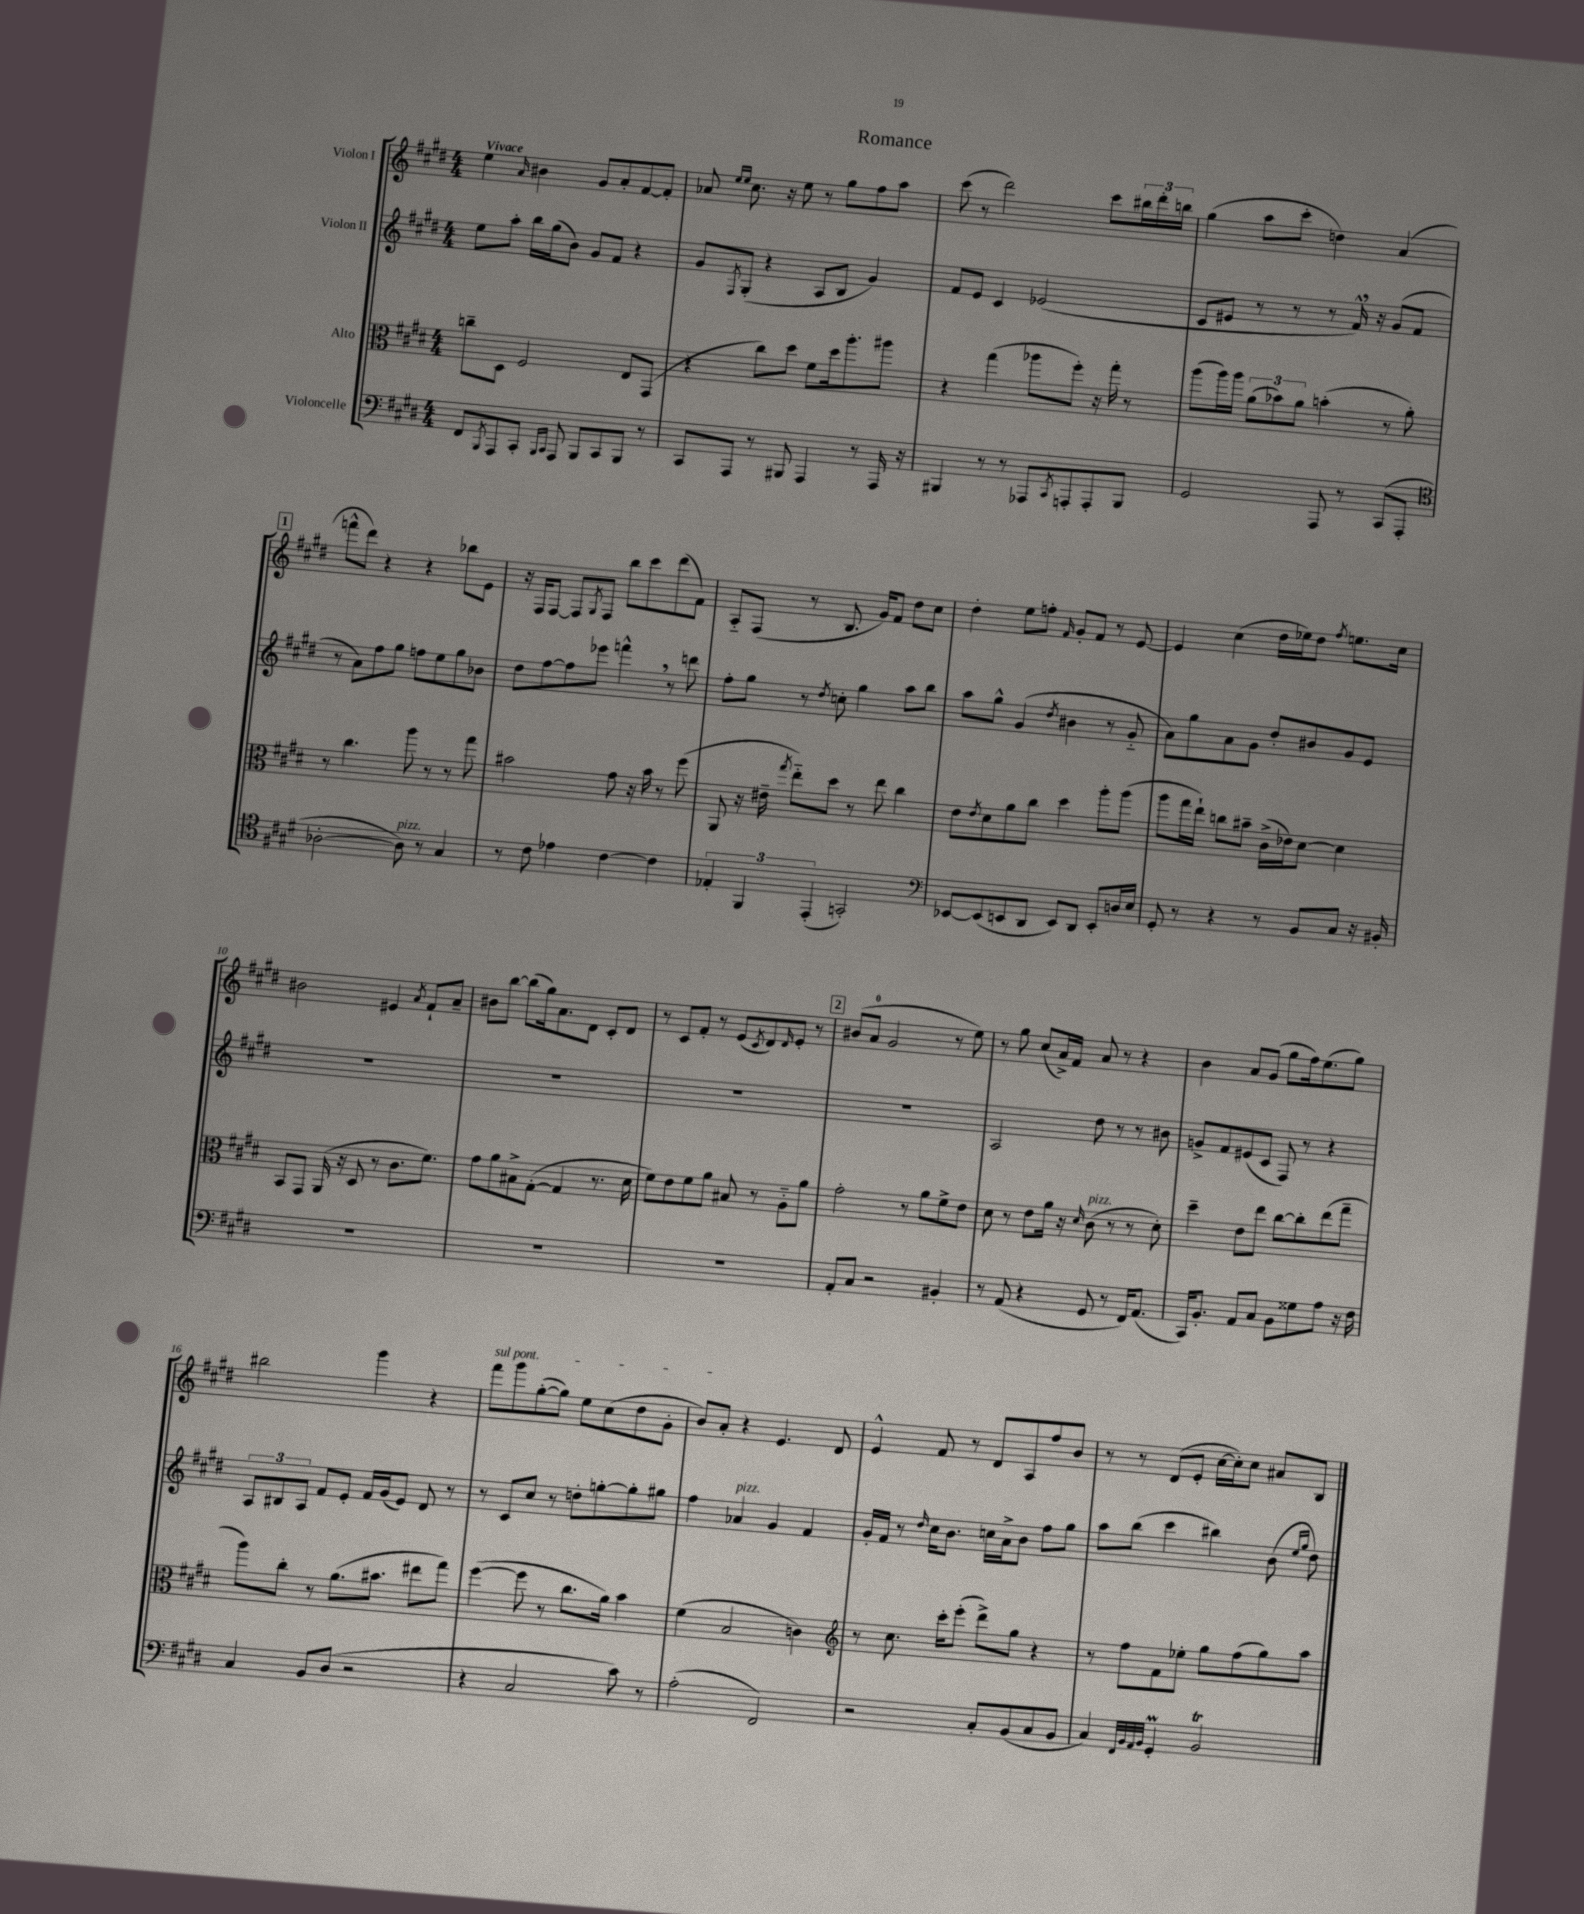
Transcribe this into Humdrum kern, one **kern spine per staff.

**kern	**kern	**kern	**kern
*staff4	*staff3	*staff2	*staff1
*clefF4	*clefC3	*clefG2	*clefG2
*k[f#c#g#d#]	*k[f#c#g#d#]	*k[f#c#g#d#]	*k[f#c#g#d#]
*M4/4	*M4/4	*M4/4	*M4/4
8FF#/L	8cc~\L	8ee\L	4ee\
8qBBB/	.	.	.
8AAA/	8D#\J	8aa'\J	.
.	.	.	16qqa/
8CC#'/J	2F#/	16bb\LL	4b#\
.	.	(16gg#\J	.
16qqBBB/LL	.	.	.
16qqCC#/JJ	.	.	.
8AAA/	.	8b\J)	.
8BBB/L	.	8g#/L	8g#/L
8CC#/	.	8f#/J	8a'/
8BBB/J	8E/L	4r	[8f#/
8r	(8GG#/J	.	8f#'/]J
=	=	=	=
8CC#/L	4r	8g#/L	8a-/
.	.	.	16qqee/LL
.	.	8qF#/	16qqee/JJ
8AAA/J	.	(8G#'/J	8.cc#\
8r	8cc#\L)	4r	.
.	.	.	16r
8BBB#/	8dd#\J	.	8ee\
4AAA/	8f#\L	8A/L	8r
.	16dd#\k	8B/J	8gg#\L
.	8.aa'\	.	.
8r	.	4g#/)	8ff#\
16AAA/	8aa#\J	.	8aa\J
16r	.	.	.
=	=	=	=
4BBB#/	4r	8f#/L	(8ccc#\
.	.	8e/J	8r
8r	(4gg#\	4c#/	2ddd#\)
8r	.	.	.
8AAA-/L	8aa-\L	(2e-/	.
8qCC#/	.	.	.
8AAA'/	8ff#'\J)	.	.
8AAA'/	16r	.	8ccc#\L
.	16gg#'\	.	.
8BBB#/J	8r	.	24bb#\L
.	.	.	24ddd#'\
.	.	.	24bb\JJ
=	=	=	=
2GG#/	(8aa\L	8c#/L	(4gg#\
.	16aa\L)	8e#/J	.
.	16aa\JJ	.	.
.	(12a\L	8r	8aa\L
.	12b-\)	.	.
.	.	8r	8ccc#'\J
.	12a\J	.	.
8AAA/	(4b'\	8r	4dd\)
8r	.	16f#^^/)	.
.	.	16r	.
(8CC#/L	8r	(8g#/L	(4a/
8AAA'/J	8a'\)	8f#/J	.
=	=	=	=
*clefC4	*	*	*
[2A-'\	8r	8r	8fff^^\L
.	4.cc#\	8a\L)	8ddd#\J)
.	.	8ff#\	4r
.	.	8gg#\J	.
8A-\])	8aa\	8ff\L	4r
8r	8r	8ee\	.
4G#/	8r	8gg#\	8bb-\L
.	8gg#\	8b-\J	8e\J
=	=	=	=
8r	2b#\	8dd#\L	16r
.	.	.	16F#/LK
8c#\	.	[8ff#\	[8F#/J
4e-\	.	8ff#\]	8F#/]L
.	.	.	8qG#/
.	.	8eee-\J	8F#/J
[4c#\	8g#\	4fff^^\	8bb\L
.	16r	.	8ccc#\
.	16b#\	.	.
4c#\]	8r	8r	(8ddd#\
.	(8ff#\	8ddd\	8f#\J)
=	=	=	=
6E-'/	8AA/	8ff#'\L	8A'~/L
.	16r	8gg#\J	(8F#/J
6FF#/	.	.	.
.	16e#~\	.	.
.	8qgg#/	.	.
.	8ee'~\L)	8r	8r
(6EE'/	.	.	.
.	.	8qdd#/	.
.	8dd#\J	8cc'\	8.B/
2GG'/)	8r	4gg#\	.
.	.	.	16g#/LK)
.	8ee\	.	8f#/J
.	4cc#\	8aa\L	8dd#\L
.	.	8bb\J	8cc#\J
=	=	=	=
*clefF4	*	*	*
[8EE-/L	8e\L	8aa\L	4dd#'\
.	8qe/	.	.
(8EE-/]	8d#\	8gg#^^\J	.
8EE/	8a\	(4g#/	8ee\L
8DD#/J	8cc#\J	.	8ff'\J
.	.	8qdd#/	16qqf#/
8EE/L)	4dd#\	4b#\	8g#'/L
8DD#/J	.	.	8f#/J
8EE'/L	8aa'\L	8r	8r
16D/L	(8aa\J	8g#'~/	[8e/
16E/JJ	.	.	.
=	=	=	=
8GG#'/	8aa\L	8a\L)	4e/]
8r	16gg#\L	8gg#\	.
.	16ee`\JJ)	.	.
4r	8cc\L	8a\	(4cc#\
.	8b#~\J	8g#\J	.
8r	(16c#^\LL	8dd#'/L	16dd#\LL
.	16e-\J)	.	16ee-\J)
8BB/L	[8d#\J	8b#/	8dd#\J
.	.	.	8qff#/
8C#/J	4d#\]	8g#/	8.ee\L
16r	.	8e/J	.
16BB#'/	.	.	16cc#\Jk
=	=	=	=
1r	8BB/L	1r	2b#\
.	8GG#/J	.	.
.	(16AA/	.	.
.	16r	.	.
.	8D#/	.	.
.	8r	.	4e#/
.	8.c#\L	.	.
.	.	.	8qa/
.	.	.	8f#`/L
.	8.f#\J)	.	.
.	.	.	8a~/J
=	=	=	=
1r	8g#\L	1r	8b#\L
.	8a\	.	[8bb\J
.	8B#^\	.	(8bb\]L
.	([8G#'\J	.	16gg#\k)
.	.	.	8.a\
.	4G#/]	.	.
.	.	.	8d#\J
.	8.r	.	8c#'/L
.	.	.	8d#/J
.	16d#\	.	.
=	=	=	=
1r	8f#\L)	1r	8r
.	8e\	.	8c#/L
.	8f#\	.	8f#'/J
.	8a\J	.	8r
.	8B#/	.	(8e/L
.	.	.	8qc#/
.	8r	.	8d#/)
.	.	.	16qqd#/
.	8A'~\L	.	8e'/J
.	8a\J	.	8r
=	=	=	=
8AA'/L	2g#'\	1r	(8b#/L
8C#/J	.	.	8a/J
2r	.	.	2g#/
.	8r	.	.
.	8a\L	.	.
4BB#'/	8f#^\	.	8r
.	8e\J	.	8ee\)
=	=	=	=
8r	8d#\	2A/	8r
(8AA/	8r	.	8gg#\
4r	8e\L	.	(8cc#/L
.	16a\Jk	.	16a^/L)
.	16r	.	16f#/JJ
.	16qqd#/	.	.
8GG#/	(8c#\	8dd#\	8a/
8r	8r	8r	8r
16FF#/LK)	8r	8r	4r
(8.AA/J	.	.	.
.	8d#'\)	8b#\	.
=	=	=	=
16CC#/LK)	4dd#~\	8g^/L	4b\
8.BB'/J	.	.	.
.	.	8f#/	.
8AA/L	8e\L	(8e#/	8a/L
8C#/J	8ee\J	8c#/J	(8g#/J
8BB\L	[8cc#\L	8F#/)	8gg#\L
8G##\	8cc#'\]	8r	16ff#\k)
.	.	.	(8.ee\
8A\J	(8ee\	4r	.
16r	8gg#~\J	.	8gg#\J)
16F#\	.	.	.
=	=	=	=
4C#/	8aa\L)	12A/L	2bb#\
.	.	12B#/	.
.	8cc#'\J	.	.
.	.	12A/J	.
8BB/L	8r	8f#/L	.
(8D#/J	(8.a\L	8e'/J	.
2r	.	16f#/LL	4ggg#\
.	8.b#\J	(16g#/J	.
.	.	8e/J)	.
.	8ee#\L	8d#/	4r
.	8gg#\J)	8r	.
=	=	=	=
4r	([4ff#\	8r	8fff#\L
.	.	8c#/L	8ggg#\
2C#/	8ff#\]	8cc#/J	([8gg#'\
.	8r	8r	8gg#\]J)
.	8.cc#\L	8dd'\L	8ee\L
.	.	[8gg'\	(8cc#\
.	16a\Jk)	.	.
8c#\)	4b\	8gg'\]	8dd#\
8r	.	8gg#\J	8g#'\J
=	=	=	=
(2A'\	(4f#\	4ff#\	8b/L)
.	.	.	8a'/J
.	2B/	4a-/	4r
2FF#/)	.	4g#/	4.e/
.	4c\)	4f#/	.
.	.	.	8d#/
=	=	=	=
*	*clefG2	*	*
2r	8r	16g#'/LL	4e^^/
.	.	16f#/JJ	.
.	8.cc#\	8r	.
.	.	16qqdd#/	.
.	.	16cc#\LK	8f#/
.	16ccc#'\LK	8.b\J	.
.	(8eee'\J	.	8r
8C#'/L	8ddd#^\L)	16cc\LL	8d#/L
.	.	16a^\J	.
(8BB/	8gg#\J	8b\J	8A/
8C#/	4r	8ff#\L	8ff#/
8BB/J	.	8gg#\J	8b/J
=	=	=	=
4C#/)	8r	8aa\L	8r
.	8ff#\L	(8bb\J	8r
32qqFF#/LLL	.	.	.
32qqBB/	.	.	.
32qqAA/	.	.	.
32qqBB/JJJ	.	.	.
4GG#'/	8f#\	4ccc#\	(8d#/L
.	8ee-'\J	.	8e'/J
2BB/	8gg#\L	4bb#\)	[16cc#\LL
.	.	.	16cc#'\]J)
.	(8ff#\	.	8cc#\J
.	8gg#\)	(8b\	8a#/L
.	.	16qqee/LL	.
.	.	16qqgg#/JJ	.
.	8aa\J	8dd#\)	8B/J
==	==	==	==
*-	*-	*-	*-
